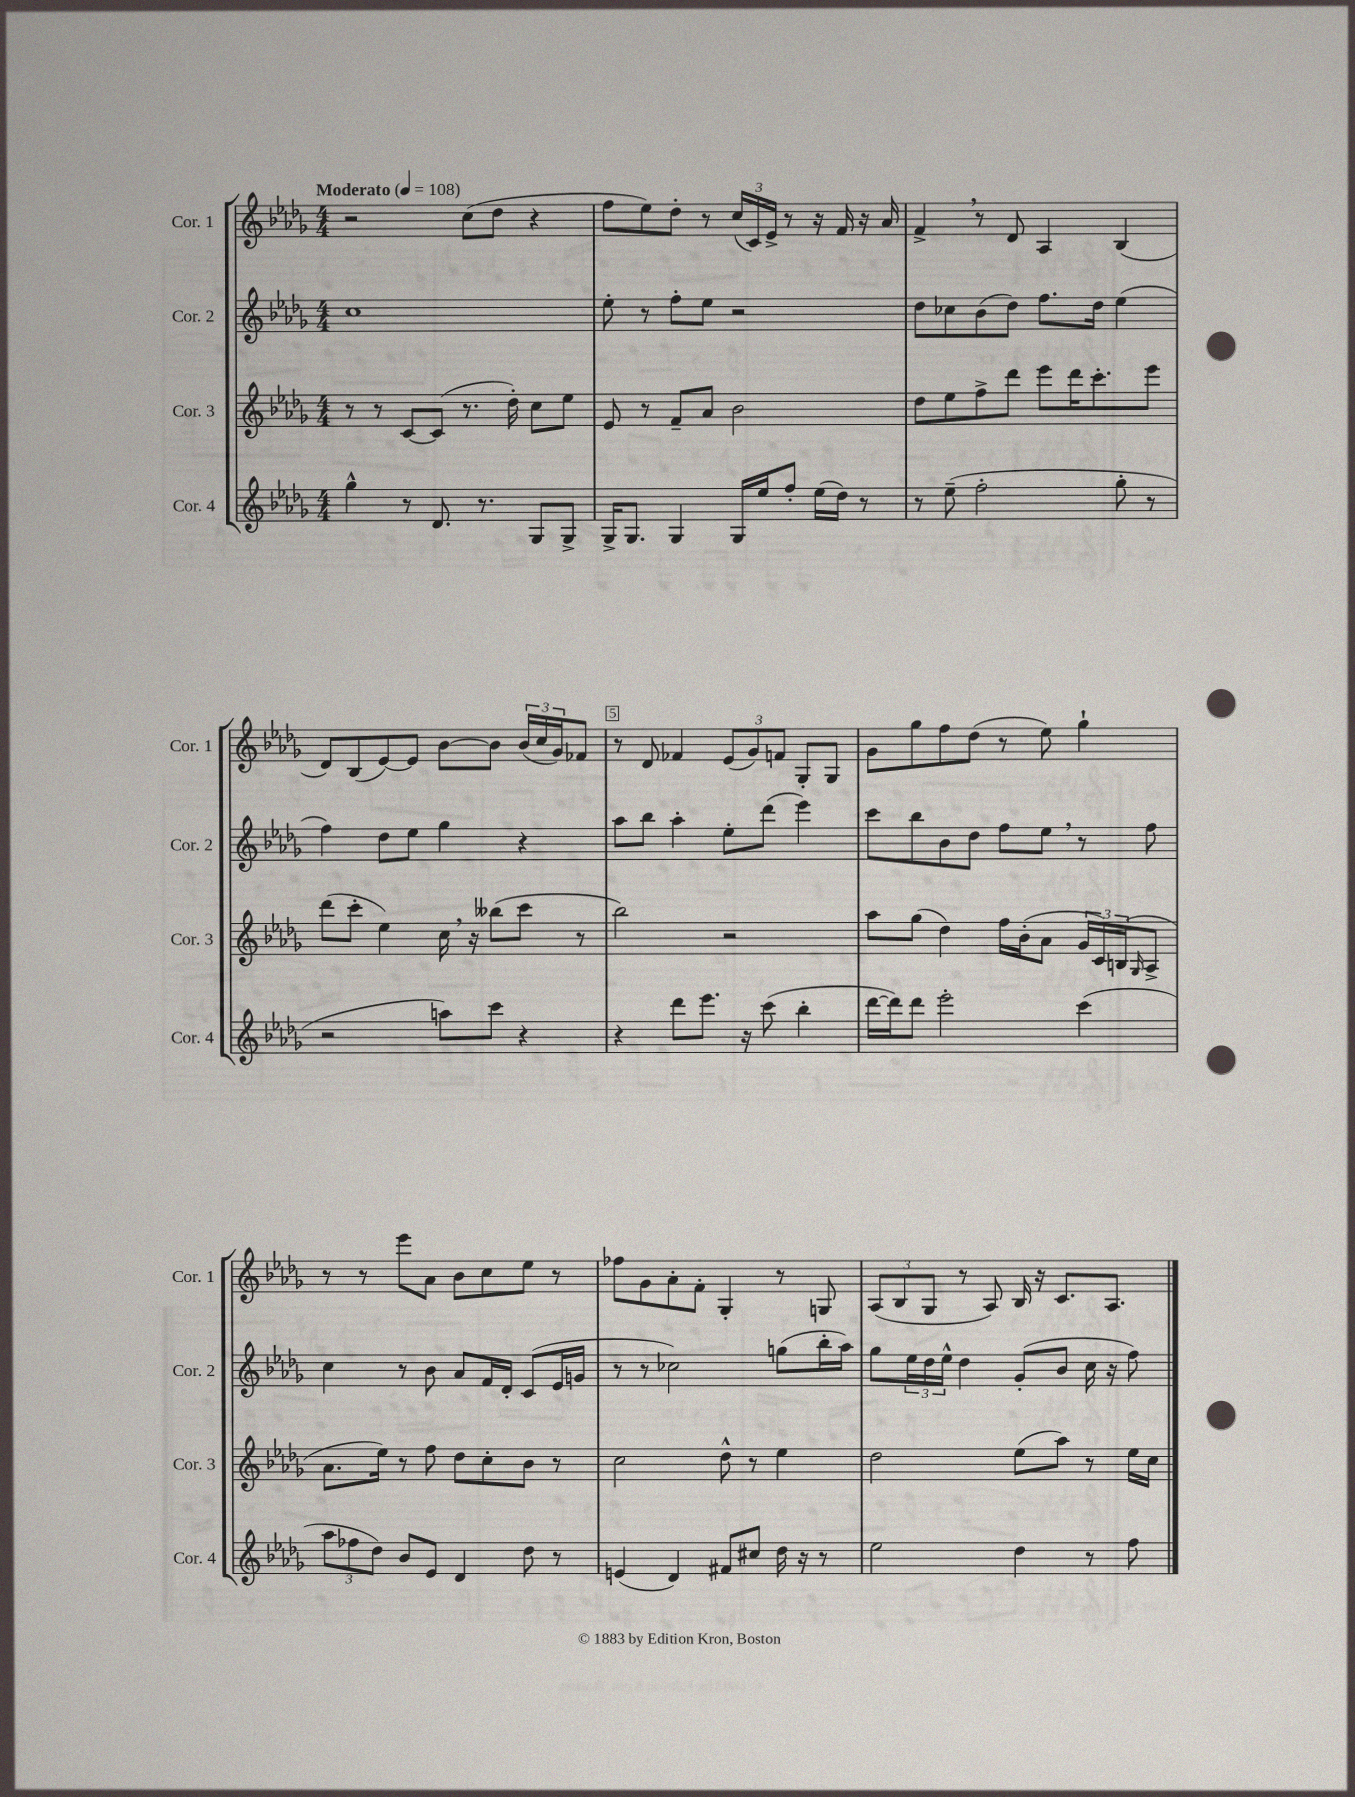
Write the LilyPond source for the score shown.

<<
\new StaffGroup <<
\new Staff = "s0" \with { instrumentName = "Cor. 1" shortInstrumentName = "Cor. 1" } {
    \clef treble \key des \major \numericTimeSignature \time 4/4 \tempo "Moderato" 4 = 108
    r2 c''8( des''8 r4 |
    f''8 ees''8) des''8-. r8 \tuplet 3/2 { c''16( c'16) ees'16-> } r8 r16 f'16 r16 aes'16 |
    f'4-> \breathe r8 des'8 aes4 bes4( |
    des'8) bes8( ees'8~) ees'8 bes'8~ bes'8 \tuplet 3/2 { bes'16( c''16 ges'16) } fes'8 |
    r8 des'8 fes'4 \tuplet 3/2 { ees'8( ges'8) f'8 } ges8-. ges8 |
    ges'8 ges''8 f''8 des''8( r8 ees''8) ges''4-! |
    r8 r8 ees'''8 aes'8 bes'8 c''8 ees''8 r8 |
    fes''8 ges'8 aes'8-. f'8-. ges4-. r8 g8 |
    \tuplet 3/2 { aes8( bes8 ges8 } r8 aes8) bes16 r16 c'8. aes8. \bar "|." |
}
\new Staff = "s1" \with { instrumentName = "Cor. 2" shortInstrumentName = "Cor. 2" } {
    \clef treble \key des \major \numericTimeSignature \time 4/4
    c''1 |
    ees''8-. r8 f''8-. ees''8 r2 |
    des''8 ces''8 bes'8( des''8) f''8. des''16 ees''4( |
    f''4) des''8 ees''8 ges''4 r4 |
    aes''8 bes''8 aes''4-. ees''8-. des'''8( ees'''4) |
    c'''8 bes''8 bes'8 des''8 f''8 ees''8 \breathe r8 f''8 |
    c''4 r8 bes'8 aes'8 f'16 des'16-. c'8( ees'16 g'16 |
    r8 r8 ces''2) g''8( bes''16-. aes''16) |
    ges''8 \tuplet 3/2 { ees''16 des''16 ees''16-^ } des''4 ges'8-.( bes'8 c''16 r16 f''8) \bar "|." |
}
\new Staff = "s2" \with { instrumentName = "Cor. 3" shortInstrumentName = "Cor. 3" } {
    \clef treble \key des \major \numericTimeSignature \time 4/4
    r8 r8 c'8~ c'8( r8. des''16-.) c''8 ees''8 |
    ees'8 r8 f'8-- aes'8 bes'2 |
    des''8 ees''8 f''8-> des'''8 ees'''8 des'''16 c'''8.-. ees'''8 |
    des'''8( c'''8-. ees''4) c''16 \breathe r16 beses''8( c'''8 r8 |
    bes''2) r2 |
    aes''8 ges''8( des''4) f''16 bes'16-.( aes'8 \tuplet 3/2 { ges'16 c'16) b16( } \grace { ges16 } aes8-> |
    aes'8. ees''16) r8 f''8 des''8 c''8-. bes'8 r8 |
    c''2 des''8-^ r8 ees''4 |
    des''2 ees''8( aes''8) r8 ees''16 c''16 \bar "|." |
}
\new Staff = "s3" \with { instrumentName = "Cor. 4" shortInstrumentName = "Cor. 4" } {
    \clef treble \key des \major \numericTimeSignature \time 4/4
    ges''4-^ r8 des'8. r8. ges8 ges8-> |
    ges16-> ges8. ges4 ges16 ees''16 f''8-. ees''16( des''16) r8 |
    r8 ees''8--( f''2-. ges''8-. r8 |
    r2 a''8) c'''8 r4 |
    r4 des'''8 ees'''8. r16 c'''8( bes''4-. |
    des'''16~ des'''16) des'''8 ees'''2-. c'''4( |
    \tuplet 3/2 { aes''8 fes''8 des''8) } bes'8 ees'8 des'4 des''8 r8 |
    e'4( des'4) fis'8 cis''8 des''16 r16 r8 |
    ees''2 des''4 r8 f''8 \bar "|." |
}
>>
>>
\layout { \context { \Score \override BarNumber.break-visibility = ##(#f #t #t) barNumberVisibility = #(every-nth-bar-number-visible 5) \override BarNumber.stencil = #(make-stencil-boxer 0.1 0.3 ly:text-interface::print) } }
